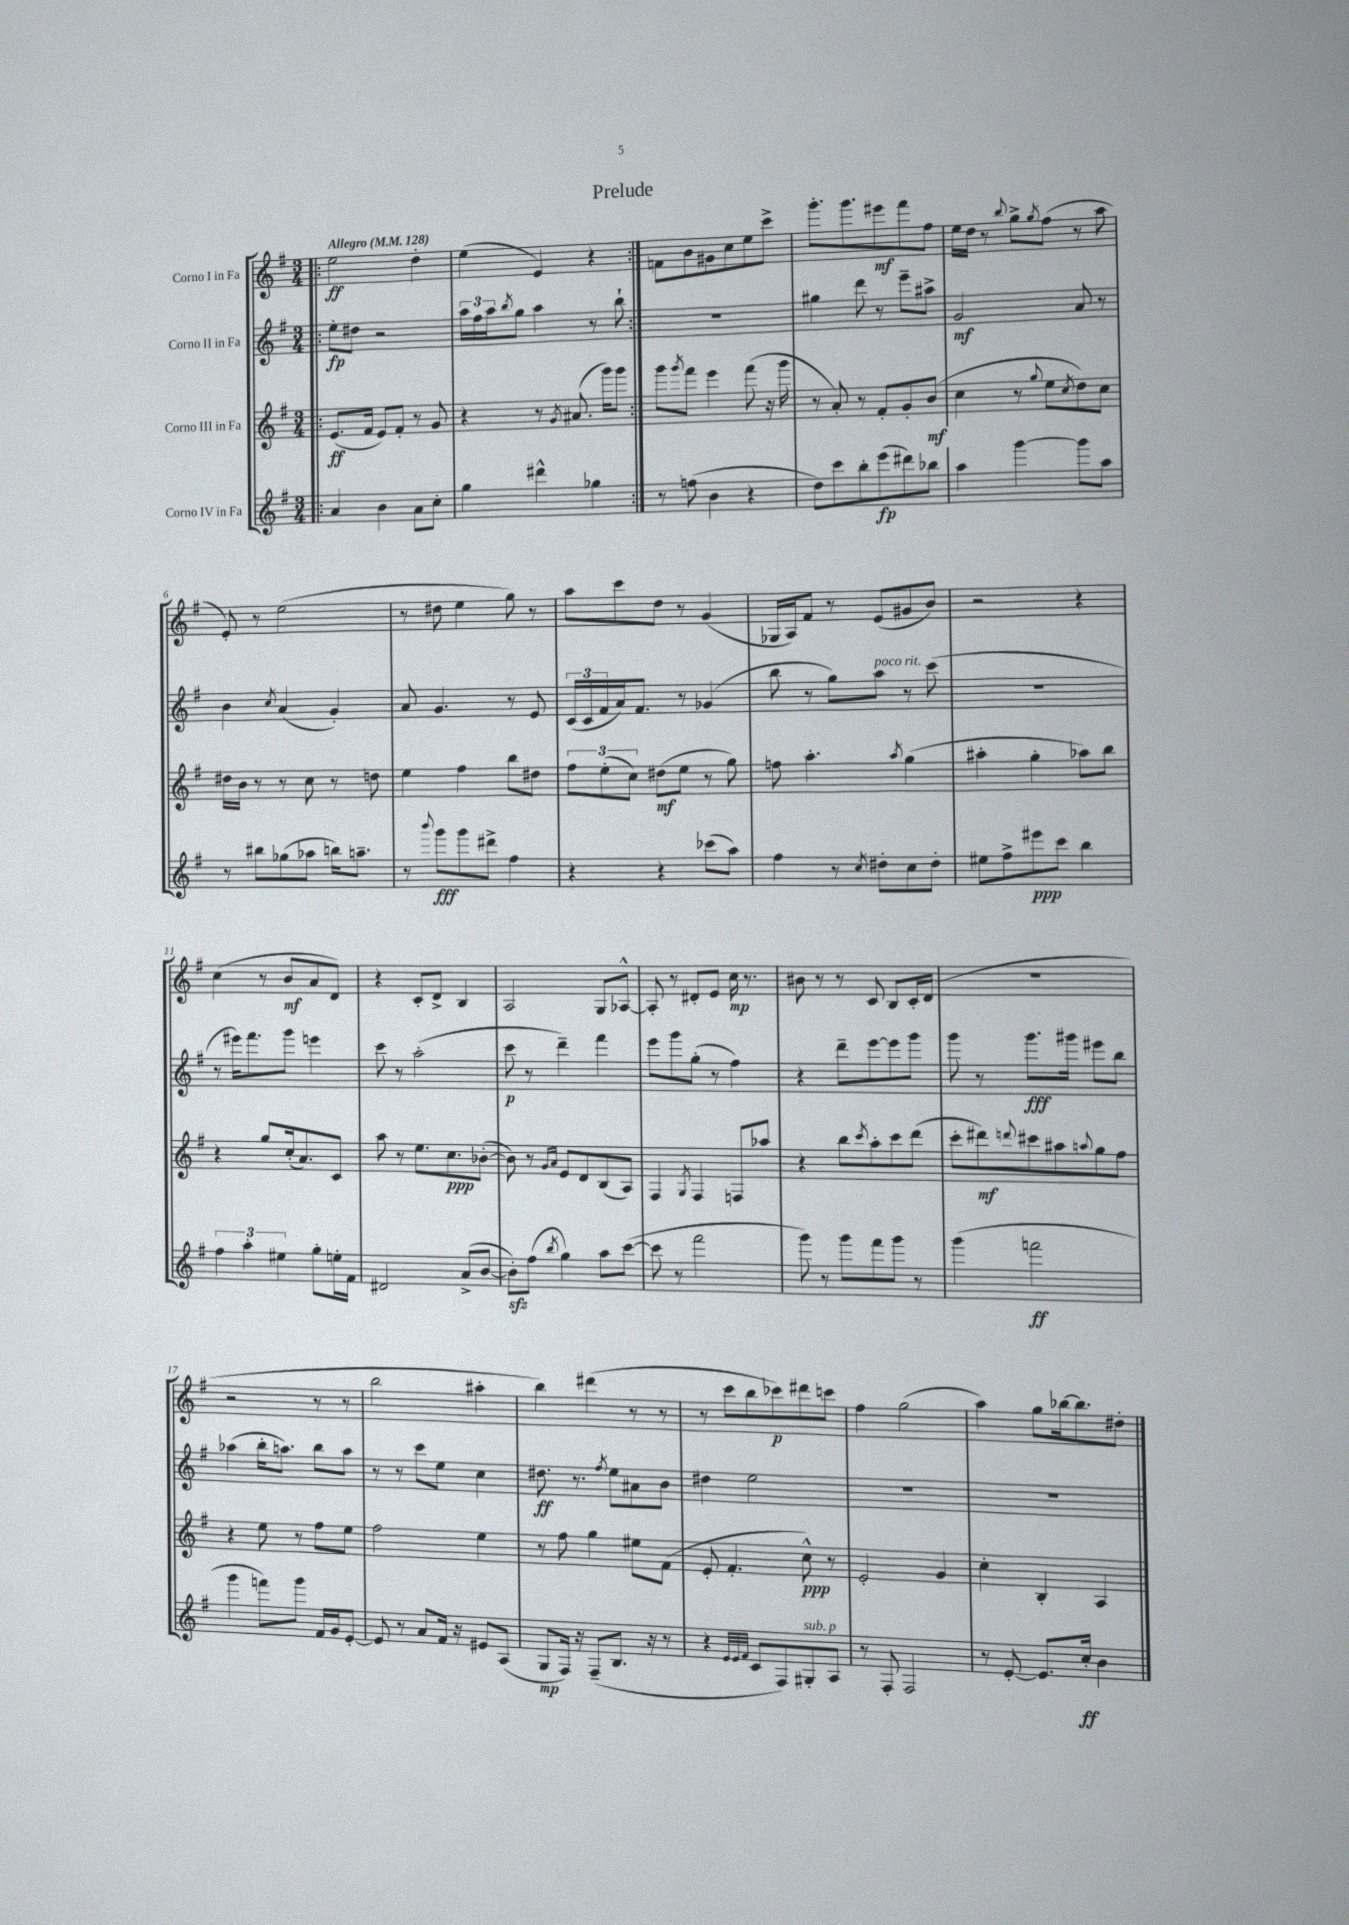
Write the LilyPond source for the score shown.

\header { title = "Prelude" }
<<
\new StaffGroup <<
\new Staff = "s0" \with { instrumentName = "Corno I in Fa" } {
    \clef treble \key g \major \numericTimeSignature \time 3/4 \tempo "Allegro" 4 = 128
    \repeat volta 2 { \bar ".|:" e''2\ff d''4-. |
    e''4( e'4) r4 | }
    f'8 b'8 gis'8 c''8 e''8 c'''8-> |
    g'''8.-. g'''8. eis'''8\mf fis'''8 fis''8 |
    e''16 d''16 r8 \appoggiatura { b''8 } g''8-> \acciaccatura { g''8 } fis''8( r8 a''8 |
    e'8-.) r8 e''2( |
    r8 dis''8 e''4 g''8) r8 |
    a''8 c'''8 d''8 r8 g'4( |
    ges16 a16) fis'8 r8 e'8( gis'8 b'8) |
    r2 r4 |
    c''4( r8 b'8\mf a'8 d'8) |
    r4 c'8-. d'8-> b4 |
    a2 g8 aes8~-^ |
    aes8-. r8 dis'8-. e'8 c''16\mp r8. |
    bis'8 r8 r8 c'8 b8 c'16-. d'16( |
    R2. |
    r2 r8 r8 |
    b''2 ais''4-. |
    b''4) dis'''4( r8 r8 |
    r8 c'''8 b''8 ces'''8\p) dis'''8 c'''8 |
    fis''4 g''2( |
    a''4) g''8 bes''16~ bes''8. dis''8-. \bar "|." |
}
\new Staff = "s1" \with { instrumentName = "Corno II in Fa" } {
    \clef treble \key g \major \numericTimeSignature \time 3/4
    \repeat volta 2 { \bar ".|:" e''8-.\fp dis''8 r2 |
    \tuplet 3/2 { a''16 fis''16 a''16 } \acciaccatura { b''8 } g''8 a''4 r8 b''8-! | }
    R2. |
    gis''4 d'''8 r8 e'''8-- ais''8-> |
    g'2\mf a'8 r8 |
    b'4 \acciaccatura { c''8 } a'4( g'4-.) |
    a'8 g'4. r8 e'8 |
    \tuplet 3/2 { c'16( c'16 fis'16 } a'16) fis'8. r8 ges'4( |
    b''8 r8 g''8) a''8^\markup { \italic "poco rit." } r8 c'''8( |
    R2. |
    r8 eis'''16) fis'''8. g'''8 e'''4 |
    c'''8 r8 a''2-.( |
    c'''8\p r8 d'''4--) fis'''4 |
    e'''8 g'''8 g''8-.( r8 fis''4) |
    r4 d'''8-- e'''8~ e'''8 g'''8 |
    g'''8 r8 g'''8.\fff gis'''16 eis'''8 b''8 |
    aes''4( b''16-. a''8.) b''8 a''8 |
    r8 r8 c'''8 e''8 c''4 |
    dis''8.\ff r8. \acciaccatura { fis''8 } e''8 ais'8 b'8 |
    dis''4 e''2 |
    R2. |
    R2. \bar "|." |
}
\new Staff = "s2" \with { instrumentName = "Corno III in Fa" } {
    \clef treble \key g \major \numericTimeSignature \time 3/4
    \repeat volta 2 { \bar ".|:" e'8.\ff( fis'16 e'8) fis'8-. r8 g'8 |
    r4 r8 \acciaccatura { g'8 } ais'8.( g'''16) g'''8 | }
    g'''8 \acciaccatura { g'''8 } fis'''8 e'''4 fis'''8( r16 g'''16 |
    r8 a'8-.) r8 fis'8-. g'8-. b'8\mf( |
    c''4 r8 \appoggiatura { g''8 } e''8 \acciaccatura { c''8 } d''8) c''8 |
    dis''16 b'16 r8 r8 c''8 r8 d''8 |
    e''4 fis''4 b''8 dis''8 |
    \tuplet 3/2 { fis''8 e''8-.( c''8) } dis''8\mf( e''8 r8 g''8) |
    f''8 a''4.-. \acciaccatura { a''8 } g''4( |
    ais''4-. g''4-. aes''8) b''8 |
    r4 g''8 c''16-.( a'8.) c'8 |
    a''8 r8 e''8. c''8.\ppp bes'8~-.( |
    bes'8) r8 \grace { g'16 a'16 } e'8 d'8 b8( a8) |
    fis4 \acciaccatura { g8 } fis4 f8 aes''8 |
    r4 b''8 \acciaccatura { c'''8 } a''8-. c'''8 d'''8( |
    c'''8-. dis'''8\mf) \appoggiatura { d'''8 } cis'''8 ais''8 \appoggiatura { a''8 } g''8 fis''8 |
    r4 e''8 r8 fis''8 e''8 |
    fis''2 e''4 |
    r8 fis''8 g''4 eis''8 fis'8( |
    e'8-. fis'4.-. c''8-^\ppp) r8 |
    e'2-. g'4 |
    c''4-. b4-. a4 \bar "|." |
}
\new Staff = "s3" \with { instrumentName = "Corno IV in Fa" } {
    \clef treble \key g \major \numericTimeSignature \time 3/4
    \repeat volta 2 { \bar ".|:" a'4 b'4 a'8 c''8-. |
    g''4 dis'''4-^ ges''4 | }
    r8 f''8( b'4 r4 |
    d''8) c'''8 b''8-. e'''8\fp( dis'''8) bes''8 |
    a''4 g'''4~ g'''8 a''8 |
    r8 bis''8 ges''8( aes''8 b''16) a''8.-- |
    r8 \appoggiatura { b'''8 } g'''8\fff g'''8 dis'''8-> fis''4 |
    r4 r4 ces'''8( a''8) |
    fis''4 r8 \acciaccatura { c''8 } dis''8-. c''8 dis''8-. |
    eis''8 fis''8-> eis'''8\ppp c'''8 b''4 |
    \tuplet 3/2 { fis''4 a''4-. eis''4 } g''8-. e''16-. fis'16 |
    dis'2 a'8->( b'8~ |
    b'8-.\sfz) fis''8( \acciaccatura { b''8 } g''4) a''8 c'''8~( |
    c'''8 r8 fis'''2 |
    g'''8) r8 g'''8 fis'''8 g'''8 r8 |
    g'''4( f'''2\ff |
    g'''4 f'''8) g'''8 fis'16 g'16 e'8~-. |
    e'8 r8 a'8 fis'16 r16 eis'8 a8( |
    g8\mp fis16) r16 fis8--( b8. r16 r8 |
    r4 \grace { e'32 e'32 fis'32 } c'8 fis8) gis8-.^\markup { \italic "sub. p" } a8 |
    r8 fis8-. fis2 |
    r8 e'8~-. e'8. c''16-.\ff b'4 \bar "|." |
}
>>
>>
